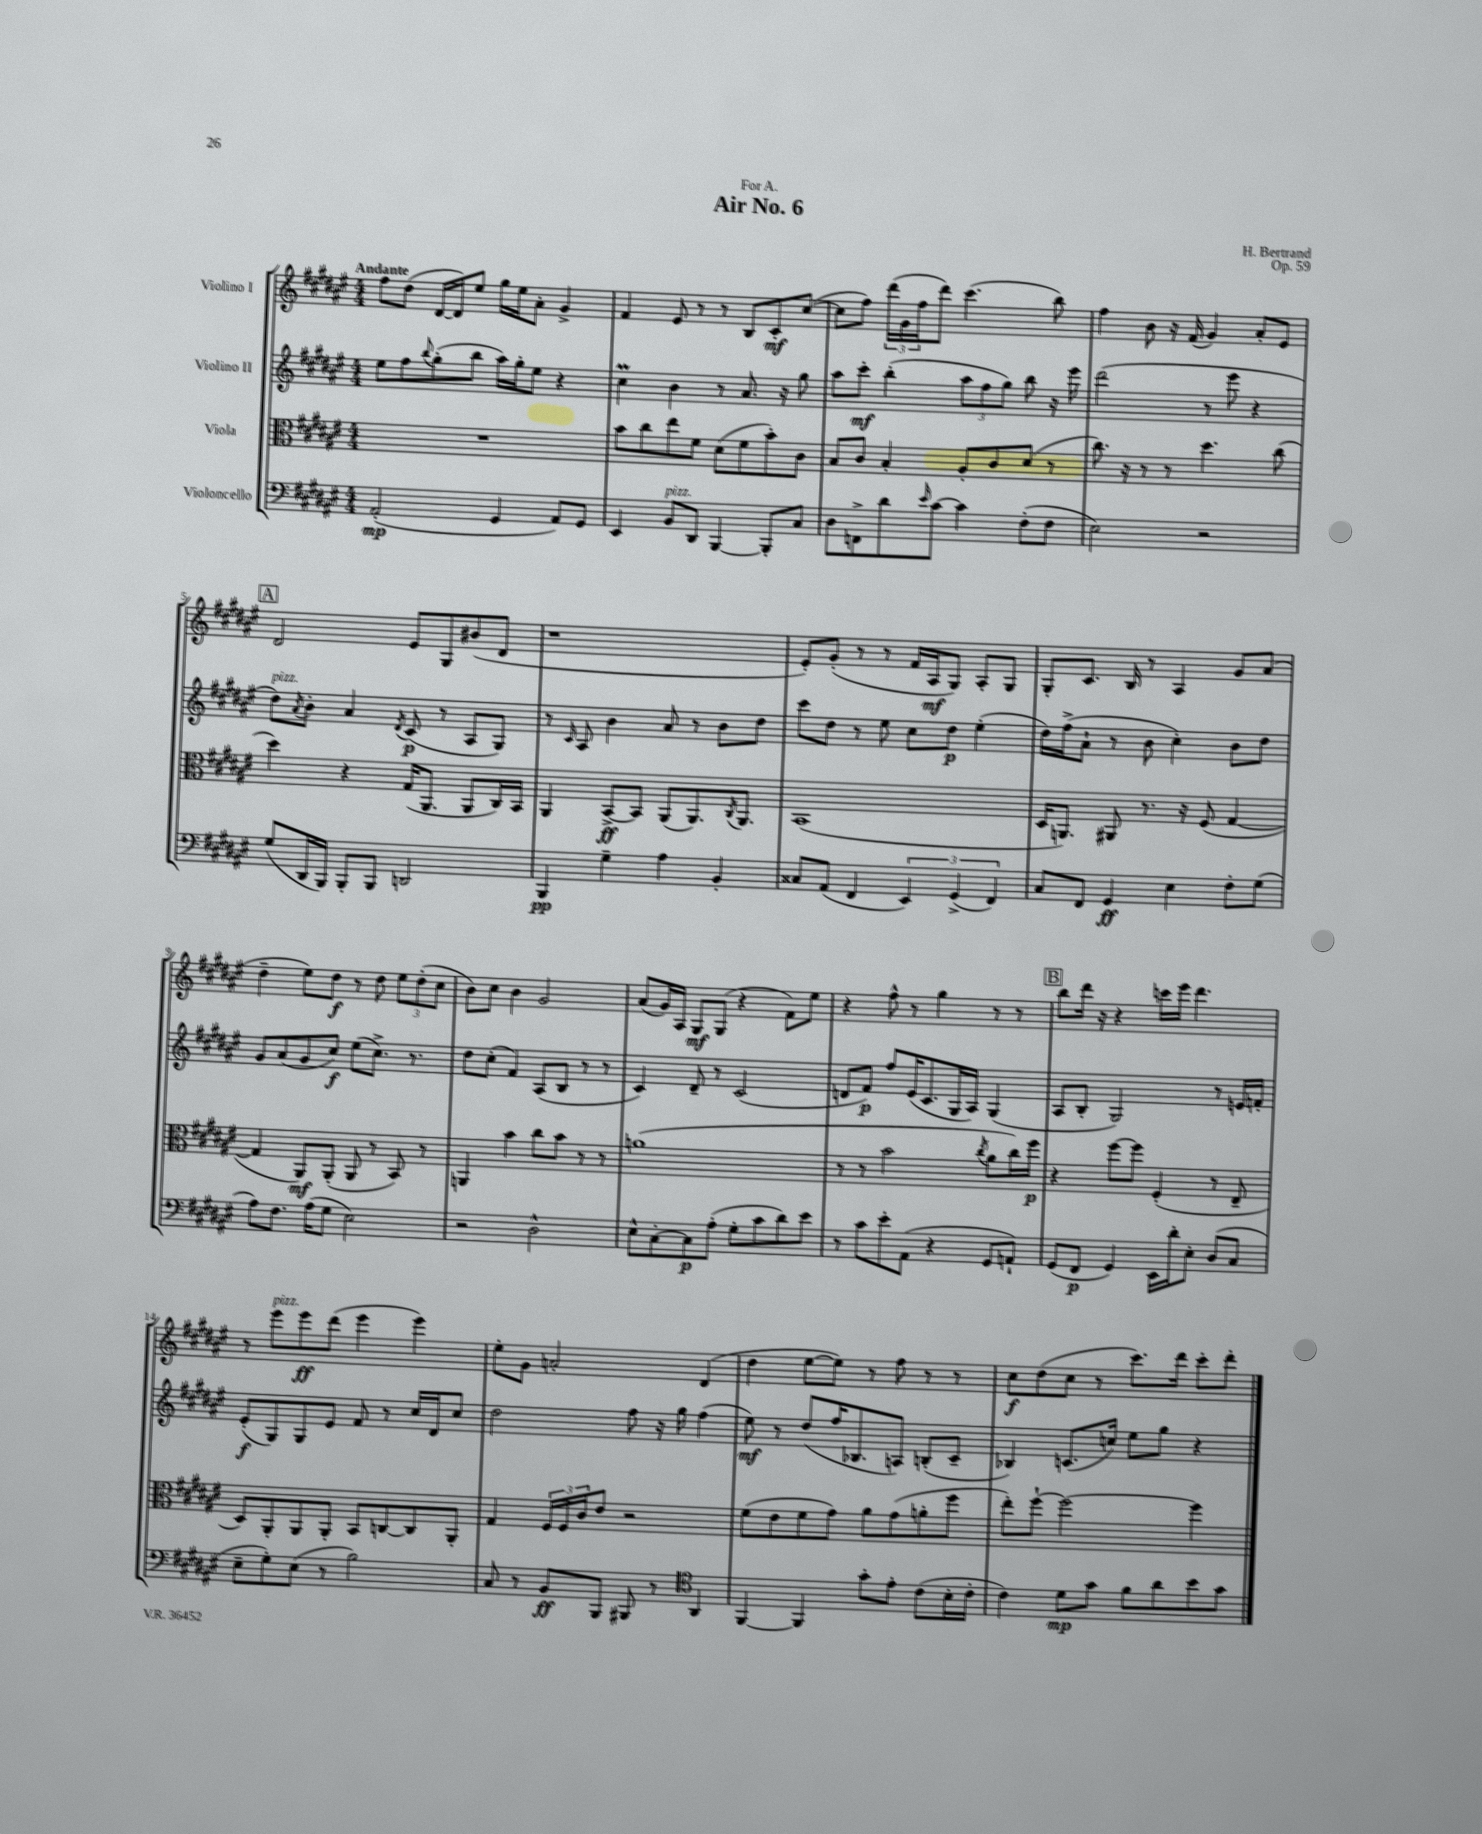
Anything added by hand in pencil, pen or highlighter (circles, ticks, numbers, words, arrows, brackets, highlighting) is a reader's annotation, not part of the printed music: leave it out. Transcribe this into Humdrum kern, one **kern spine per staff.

**kern	**kern	**kern	**kern
*staff4	*staff3	*staff2	*staff1
*clefF4	*clefC3	*clefG2	*clefG2
*k[f#c#g#d#a#e#]	*k[f#c#g#d#a#e#]	*k[f#c#g#d#a#e#]	*k[f#c#g#d#a#e#]
*M4/4	*M4/4	*M4/4	*M4/4
(2AA#'	1r	8ee#	8ff#
.	.	8ff#	(8dd#
.	.	8qqbb	.
.	.	(8gg#'	[16d#
.	.	.	16d#])
.	.	8bb	8ee#
4GG#	.	16aa#)	16gg#
.	.	16gg#'	16ee#
.	.	8ee#	8a#'
8AA#)	.	4r	4g#^
8GG#	.	.	.
=	=	=	=
4EE#	8b	4cc#	4f#
.	8cc#	.	.
8BB	8ee#	4b	8e#
8DD#	8f#	.	8r
[4BBB	(8d#	8r	8r
.	8f#	8.a#	8B
8BBB']	8b')	.	8c#'
.	.	16r	.
8C#	8c#	8gg#	([8cc#
=	=	=	=
8D#	8B	8aa#	8cc#]
8FF^	8c#	8ccc#'	8ff#)
8d#	4B'	(4bb'	(24ddd#
.	.	.	24g#
.	.	.	24ff#
16qqe#	.	.	.
[8c#	.	.	8ddd#)
4c#]	8A#'	12aa#	(4.ccc#
.	.	12ff#	.
.	8c#	.	.
.	.	12gg#)	.
(8F#'	(8d#	8bb	.
8F#	8r	16r	8bb)
.	.	16eee#	.
=	=	=	=
2E#)	8.cc#)	(2ddd#	4ff#
.	16r	.	.
.	8r	.	8b
.	8r	.	16r
.	.	.	(16f#
2r	4.dd#	8r	4g#)
.	.	8eee#	.
.	.	4r	8a#'
.	(8cc#	.	8e#
=	=	=	=
(8G#	4dd#)	8dd#)	2d#
.	.	8qa#	.
16DD#	.	8b'	.
16BBB)	.	.	.
8BBB'	4r	4a#	.
8BBB	.	.	.
.	.	8qd#	.
2DD	(16G#	(8c#	8e#
.	8.AA#	.	.
.	.	8r	8G#
.	8AA#	8A#	(8b#
.	16C#)	8G#)	8d#
.	16BB	.	.
=	=	=	=
4BBB	4AA#	8r	1r
.	.	16qqc#	.
.	.	8A#	.
4G#~	[8BB^	4b	.
.	8BB]	.	.
4A#	(8AA#	8a#	.
.	8.AA#)	8r	.
4BB'	.	8b	.
.	8qC#	.	.
.	8.AA#	.	.
.	.	8dd#	.
=	=	=	=
8C##	(1BB	8ccc#	8e#')
(8AA#	.	8dd#	(8g#'
4FF#	.	8r	8r
.	.	8ee#	8r
6EE#)	.	8cc#	16f#
.	.	.	16A#
.	.	8dd#	8G#)
(6GG#^	.	.	.
.	.	(4ee#'	8A#'
6FF#)	.	.	.
.	.	.	8G#
=	=	=	=
8C#	16D#	16dd#)	8G#'
.	8.AA)	(16ff#^	.
8FF#	.	8a#`	8.c#
4GG#	8AA#	8r	.
.	.	.	16B
.	8.r	8b	8r
4E#	.	4cc#')	4A#
.	16r	.	.
.	(8F#	.	.
8F#'	[4G#	8b	8g#
(8G#	.	8dd#	(8a#
=	=	=	=
8A#)	4G#]	8g#	4dd#~
8.F#	.	(8a#	.
.	8AA#)	8g#	8ee#)
(16A#	.	.	.
8G#	(8AA#'	8cc#)	8dd#
2E#)	8AA#	(8ee#	8r
.	8r	8.cc#^)	8dd#
.	8BB)	.	12ee#
.	.	8.r	.
.	.	.	(12dd#'
.	8r	.	.
.	.	.	12cc#
=	=	=	=
2r	4AA	8dd#	8b)
.	.	(8cc#'	8cc#
.	4b	4f#)	4b
2D#^^	8cc#	(8A#	2g#
.	8b	8B	.
.	8r	8r	.
.	8r	8r	.
=	=	=	=
8E#^^	(1a	4c#)	(8a#
[8C#'	.	.	16g#)
.	.	.	16A#
8C#]	.	8d#~	8G#
(8A#'	.	8r	(8G#
8G#'	.	(2c#	4r
8c#	.	.	.
8d#)	.	.	8f#)
8e#	.	.	8ee#
=	=	=	=
8r	8r	8d	4r
8c#	8r	8f#)	.
8e#'	2b	8ff#	8ff#^^
(8AA#	.	(16e#	8r
.	.	8.c#	.
4r	.	.	4gg#
.	.	16G#	.
.	.	16A#)	.
.	8qcc#	.	.
8GG#	8a#	(4G#	8r
8AA`)	16cc#)	.	8r
.	16ff#	.	.
=	=	=	=
(8GG#	4r	8A#	8bb
8FF#	.	8B'	16ddd#
.	.	.	16r
4GG#)	[8ff#	2G#)	4r
.	8ff#]	.	.
16EE#	(4F#'	.	16ccc
16d#'	.	.	16eee#
8E#'	.	.	4.ddd#
(8D#	8r	8r	.
8C#	8E#~	16e	.
.	.	16f'	.
=	=	=	=
8E#~	8D#)	(8e#'	8r
8G#')	8AA#'	8G#)	8eee#
(8E#	8AA#	8G#	8eee#
8r	8AA#'	8e#	(8ddd#
2B)	8BB	8f#	4eee#
.	[8C	8r	.
.	8C]	16cc#	4eee#)
.	.	16d#	.
.	8AA#'	8cc#	.
=	=	=	=
8C#	4G#	2dd#	8ee#'
8r	.	.	8g#
8BB	24F#	.	2a'
.	24F#	.	.
.	24c#	.	.
8BBB	8e#	.	.
8BBB#	2r	8ff#	.
8r	.	16r	.
.	.	16gg#	.
*clefC4	*	*	*
4AA#	.	(4ff#	(4d#
=	=	=	=
[4FF#	(8f#	8ee#)	4dd#
.	8e#	8r	.
4FF#]	8f#	(8dd#	[8ee#
.	8g#)	16ff#	8ee#])
.	.	8.B-	.
8g#'	8a#	.	8r
8e#'	(8g#	8A)	8ff#
(8c#	8a'	(8B'	8r
16B'	8ff#	8c#~	8r
16c#'	.	.	.
=	=	=	=
4c#)	8ee#')	4B-)	8cc#
.	[8ff#`	.	(8dd#
8d#	2ff#_	(8.c	8cc#
8g#	.	.	8r
.	.	16cc)	.
8f#	.	8ee#	8.ccc#)
8a#	.	8gg#	.
.	.	.	16ddd#
8b	4ff#]	4r	8ccc#'
8g#	.	.	8ddd#'
==	==	==	==
*-	*-	*-	*-
